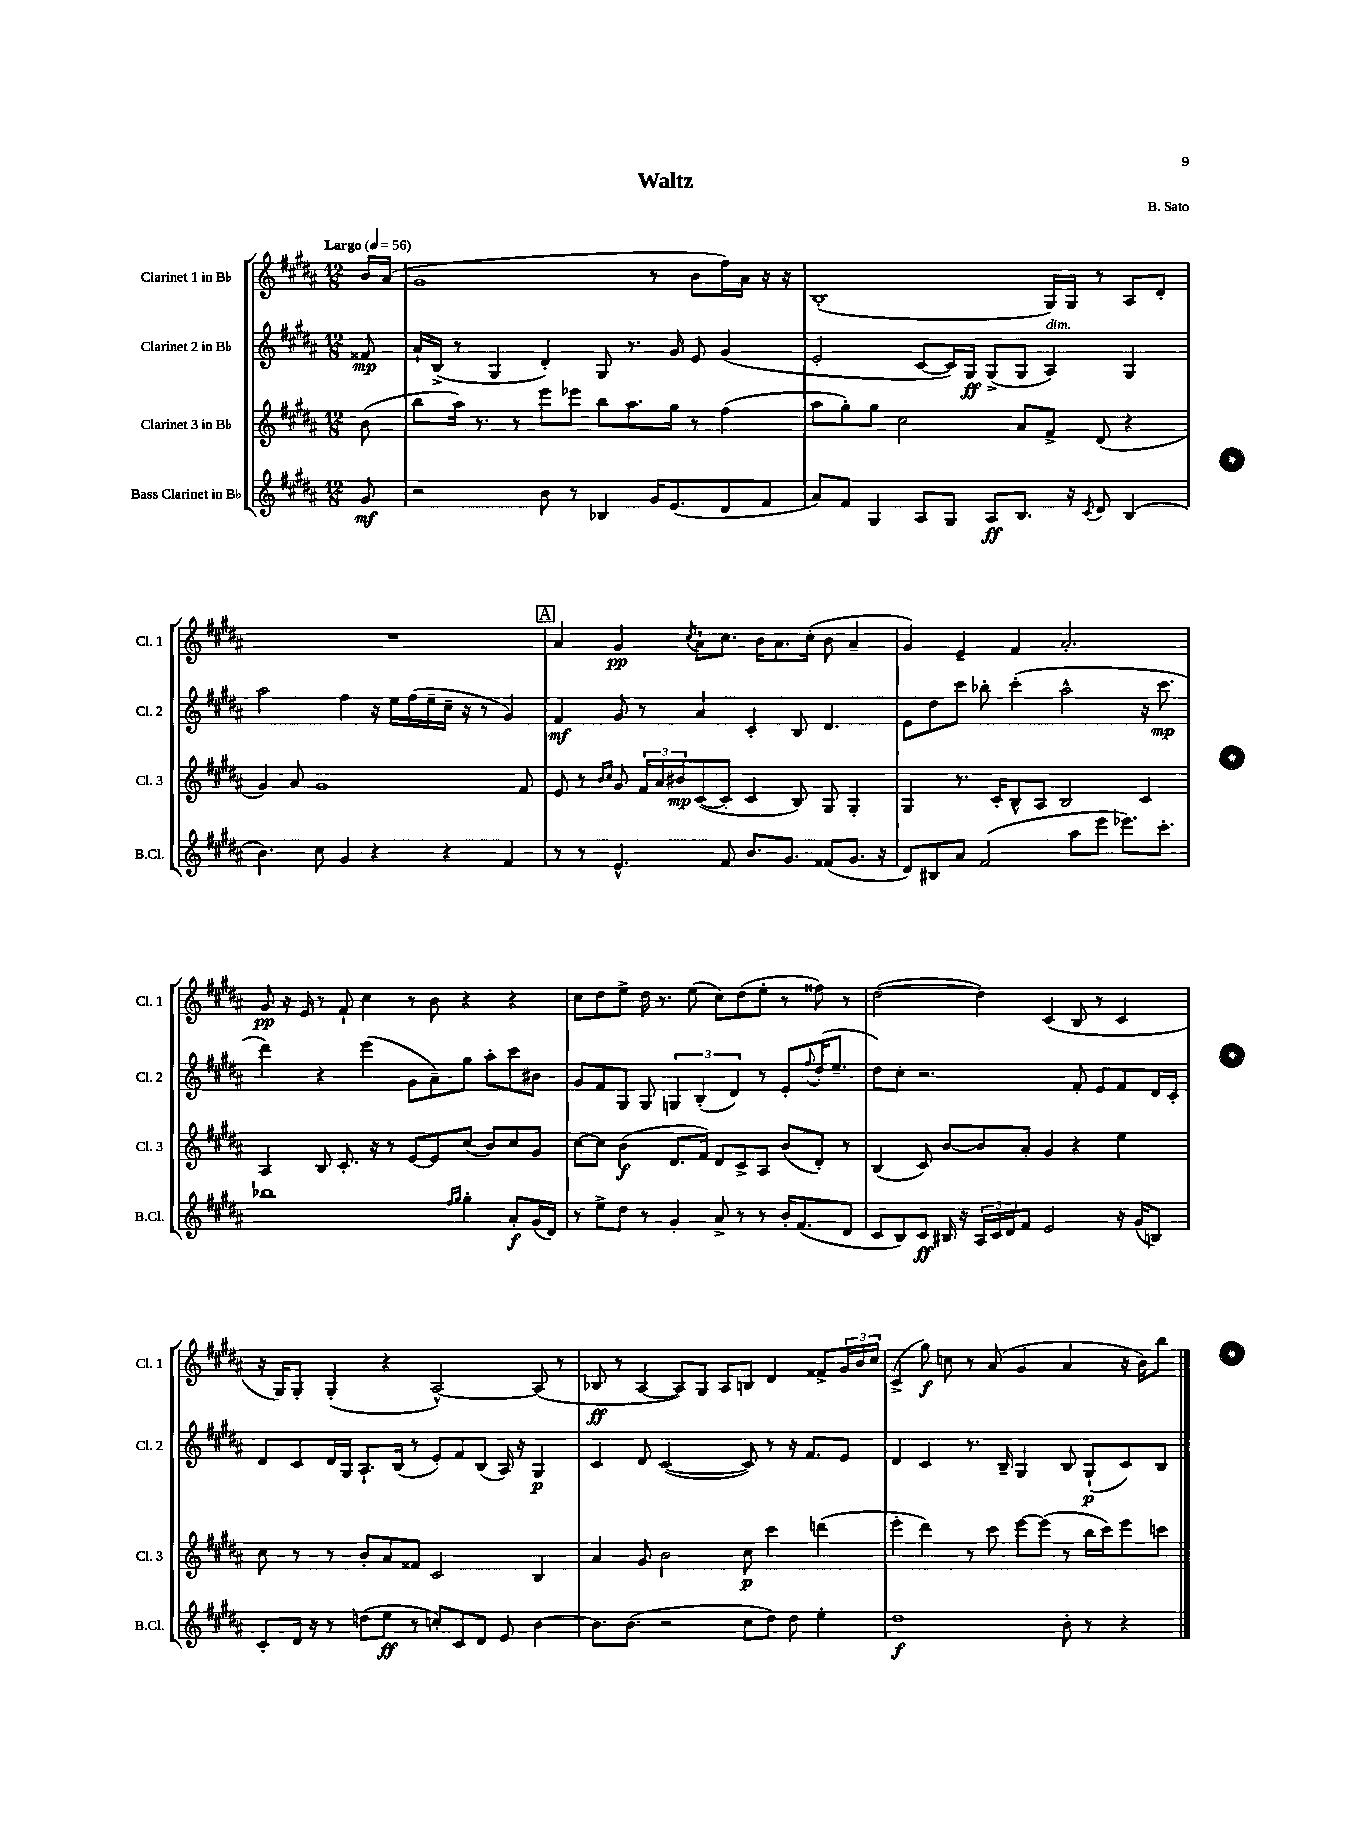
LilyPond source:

\header { title = "Waltz" composer = "B. Sato" }
<<
\new StaffGroup <<
\new Staff = "s0" \with { instrumentName = "Clarinet 1 in Bb" shortInstrumentName = "Cl. 1" } {
    \clef treble \key b \major \numericTimeSignature \time 12/8 \partial 8 \tempo "Largo" 4 = 56
    b'16 ais'16( |
    gis'1 r8 b'8 fis''16) ais'16 r16 r16 |
    b1-.( gis16) gis16 r8 ais8 dis'8-. |
    R1. |
    \mark \markup { \box "A" } ais'4 gis'4\pp \acciaccatura { cis''8 } ais'8-! cis''8. b'16 ais'8. cis''16-.( b'8 ais'4-- |
    gis'4) e'4-- fis'4 ais'2.-. |
    gis'8\pp r16 e'16 r8 fis'8-! cis''4 r8 b'8 r4 r4 |
    cis''8 dis''8 e''8-> dis''16 r8. e''8( cis''8) dis''8( e''8-. r8 fisis''8) r8 |
    dis''2~( dis''4) cis'4( b8 r8 cis'4 |
    r16 gis16) gis8-. gis4-.( r4 ais2~-^) ais8( r8 |
    bes8\ff r8 ais4~ ais8) gis8 ais8 b8 dis'4 fisis'8-> \tuplet 3/2 { gis'16 b'16 cis''16 } |
    cis'4->( gis''8\f) c''8 r8 ais'8( gis'4 ais'4 r16 b'16) b''8 \bar "|." |
}
\new Staff = "s1" \with { instrumentName = "Clarinet 2 in Bb" shortInstrumentName = "Cl. 2" } {
    \clef treble \key b \major \numericTimeSignature \time 12/8 \partial 8
    fisis'8\mp |
    ais'16-! b16->( r8 gis4 dis'4-.) gis8 r8. gis'16 e'8 gis'4( |
    e'2-. cis'8~ cis'16) gis16\ff gis8->( gis8 ais4^\markup { \italic "dim." }) gis4 |
    ais''2 fis''4 r16 e''16 fis''16( e''16-- cis''16-- r16 r8 gis'4) |
    \mark \markup { \box "A" } fis'4\mf gis'8 r8 ais'4 cis'4-. b8 dis'4. |
    e'8 dis''8 cis'''8 bes''8-. cis'''4-.( ais''2-^ r16 cis'''8.\mp |
    dis'''4) r4 e'''4( gis'8 ais'8--) gis''8 ais''8-. cis'''8 bis'8 |
    gis'8 fis'8 gis8 gis8 \tuplet 3/2 { g4 b4-.( dis'4) } r8 e'8-. \appoggiatura { fis''8 } dis''16-.( e''8.-- |
    dis''8) cis''8-. r2. fis'8-. e'8 fis'8 dis'16 cis'16-. |
    dis'8 cis'8 dis'16 gis16 ais8.-! b16( r8 e'8-.) fis'8 b8( ais16) r16 gis4\p |
    cis'4 dis'8 cis'2~( cis'8) r8 r16 fis'8. e'8 |
    dis'4 cis'4 r8. b16-- gis4 b8 gis8-!\p( cis'8) b8 \bar "|." |
}
\new Staff = "s2" \with { instrumentName = "Clarinet 3 in Bb" shortInstrumentName = "Cl. 3" } {
    \clef treble \key b \major \numericTimeSignature \time 12/8 \partial 8
    b'8( |
    b''8 ais''16) r8. r8 e'''8 ees'''8 b''8 ais''8. gis''16 r8 fis''4( |
    ais''8 gis''8-.) gis''8 cis''2 ais'8 fis'8-> dis'8( r4 |
    gis'4) ais'8 gis'1 fis'8 |
    \mark \markup { \box "A" } e'8 r8 \grace { b'16 cis''16 } gis'8 \tuplet 3/2 { fis'16 ais'16 bis'16\mp } cis'8~( cis'8-. cis'4 b8) gis8 gis4-. |
    gis4 r8. cis'16-. b8-^ ais8 b2 cis'4 |
    ais4 b8 cis'8.-. r16 r8 e'8~ e'8 cis''8( b'8) cis''8 gis'8 |
    cis''8~ cis''8 b'4\f( dis'8. fis'16) dis'8 cis'8-> ais8 b'8( dis'8-.) r8 |
    b4( cis'8) b'8~ b'8 ais'8-. gis'4 r4 e''4 |
    cis''8 r8 r8 b'8-. ais'8 fisis'8 cis'2 b4 |
    ais'4 gis'8 b'2 cis''8\p cis'''4 d'''4( |
    e'''4-. dis'''4) r8 cis'''8 e'''8~ e'''8( r8 b''16 cis'''16) e'''8 c'''8 \bar "|." |
}
\new Staff = "s3" \with { instrumentName = "Bass Clarinet in Bb" shortInstrumentName = "B.Cl." } {
    \clef treble \key b \major \numericTimeSignature \time 12/8 \partial 8
    gis'8\mf |
    r2 b'8 r8 bes4 gis'16 e'8.( dis'8 fis'8 |
    ais'8) fis'8 gis4 ais8 gis8 ais8\ff b8. r16 \acciaccatura { cis'8 } dis'8 b4( |
    b'4.) cis''8 gis'4 r4 r4 fis'4 |
    \mark \markup { \box "A" } r8 r8 e'4.-^ fis'8 b'8. gis'8. fisis'8( gis'8. r16 |
    dis'8) bis8 ais'8 fis'2( ais''8 e'''8 ees'''8.) cis'''8.-. |
    bes''1 \grace { fis''16 gis''16 } gis''4-. ais'8-.\f gis'16( dis'16) |
    r8 e''8-> dis''8 r8 gis'4-. ais'8-> r8 r8 b'16-. fis'8.( dis'8 |
    cis'8 b8) cis'8\ff bis16 r16 \tuplet 3/2 { ais16 cis'16 dis'16 } fis'8 e'2 r16 gis'16( b8) |
    cis'8-. dis'16 r16 r8 d''8( e''8\ff r8 c''8-.) cis'8 dis'8 e'8 b'4~ |
    b'8. b'8.( r2 cis''8 dis''8) dis''8 e''4-. |
    dis''1\f b'8-. r8 r4 \bar "|." |
}
>>
>>
\layout { \context { \Score \remove "Bar_number_engraver" } }
